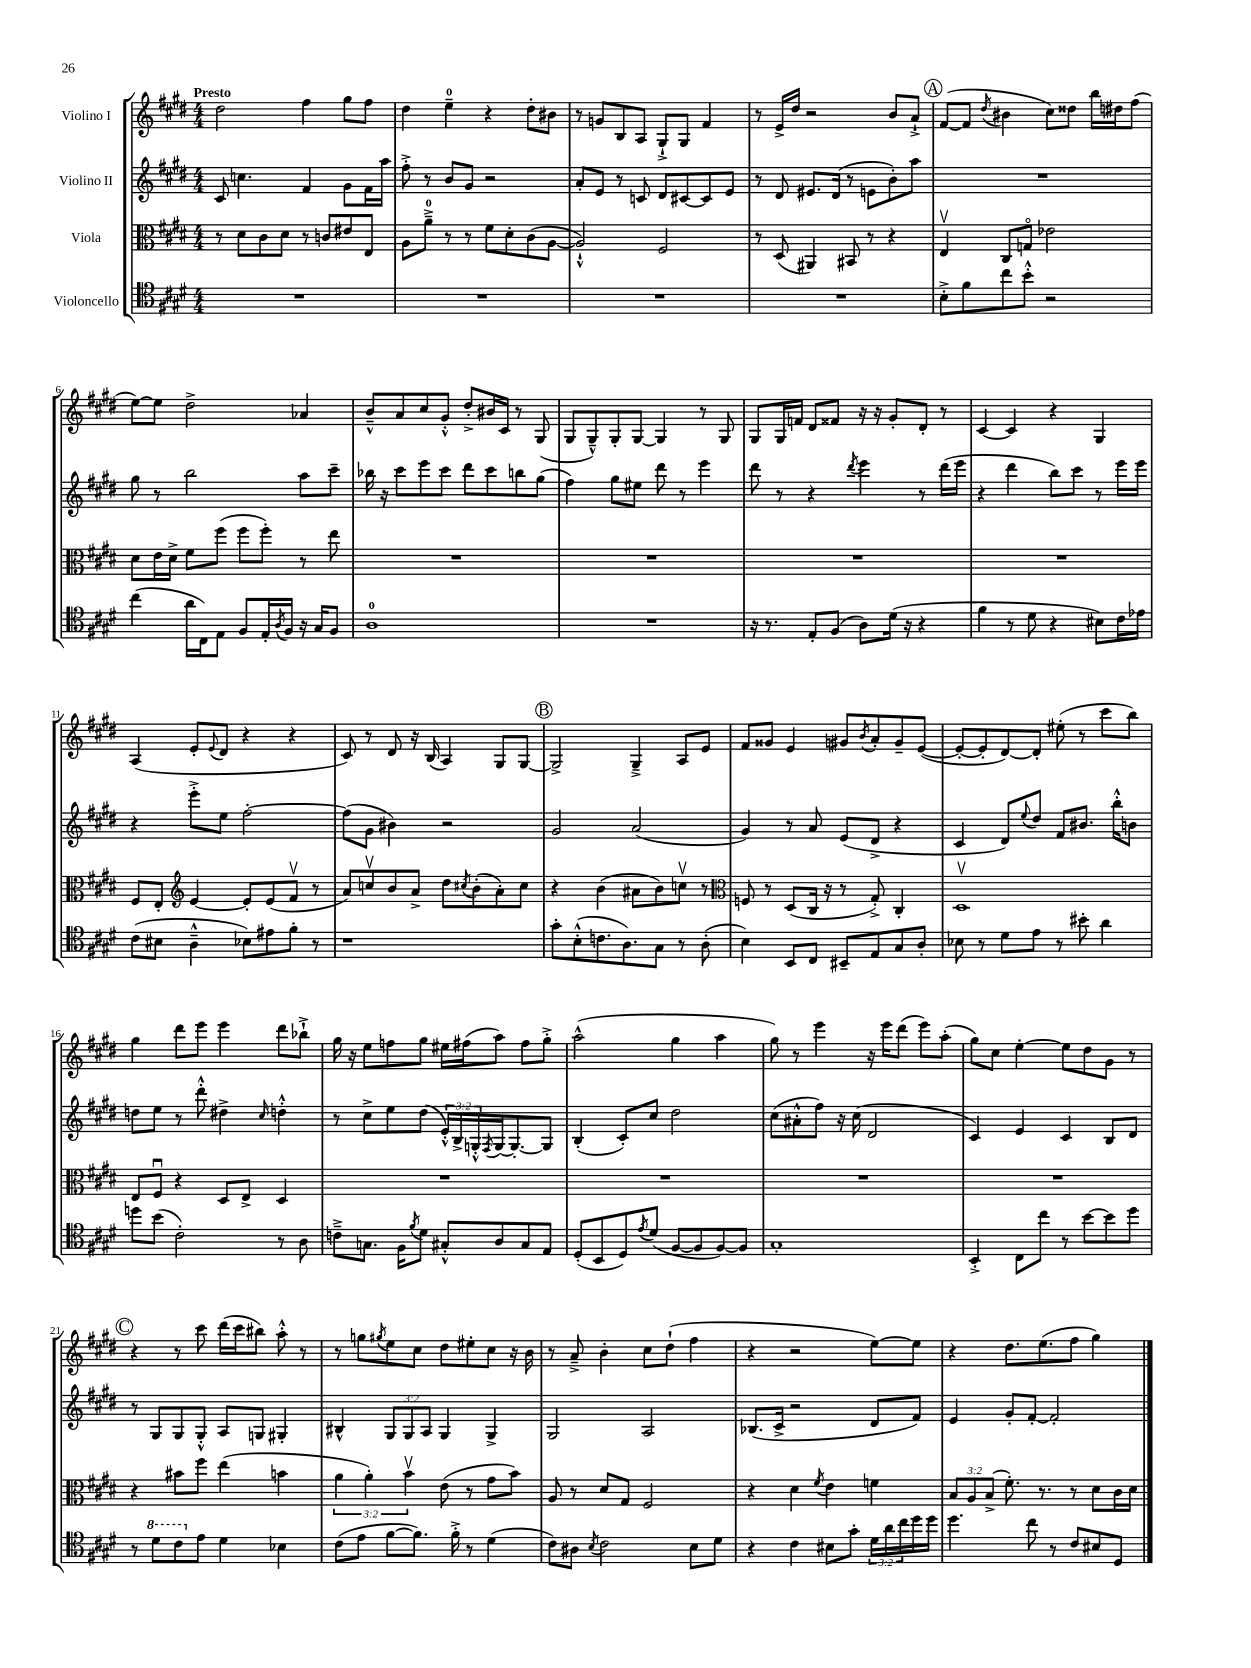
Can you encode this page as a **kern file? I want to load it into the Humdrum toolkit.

**kern	**kern	**kern	**kern
*staff4	*staff3	*staff2	*staff1
*clefC4	*clefC3	*clefG2	*clefG2
*k[f#c#g#d#]	*k[f#c#g#d#]	*k[f#c#g#d#]	*k[f#c#g#d#]
*M4/4	*M4/4	*M4/4	*M4/4
1r	8r	8c#/	2dd#\
.	8d#\L	4.cc\	.
.	8c#\	.	.
.	8d#\J	.	.
.	8r	4f#/	4ff#\
.	8c/L	.	.
.	8e#/	8g#\L	8gg#\L
.	8E/J	16f#\L	8ff#\J
.	.	16aa\JJ	.
=	=	=	=
1r	8A\L	8ff#'^\	4dd#\
.	8a~^\J	8r	.
.	8r	8b/L	4ee~\
.	8r	8g#/J	.
.	8f#\L	2r	4r
.	8d#'\	.	.
.	(8c#\	.	8dd#'\L
.	[8A\J	.	8b#\J
=	=	=	=
1r	2A`^^/])	8a'/L	8r
.	.	8e/J	8g/L
.	.	8r	8B/
.	.	8c/	8A/J
.	2F#/	8d#/L	8G#`^/L
.	.	[8c#/	8G#/J
.	.	8c#/]	4f#/
.	.	8e/J	.
=	=	=	=
1r	8r	8r	8r
.	(8D#/	8d#/	16e^/LL
.	.	.	16dd#/JJ
.	4AA#/)	8.e#/L	2r
.	.	(16d#/Jk	.
.	8BB#/	8r	.
.	8r	8e\L	.
.	4r	8b'\)	8b/L
.	.	8aa\J	8a`^/J
=	=	=	=
8B'^\L	4Ev/	1r	([8f#/L
8f#\	.	.	8f#/]J
.	.	.	8qdd#/
8cc#\	8C#/L	.	4b#\
8b'^^\J	8Go/J	.	.
2r	2e-\	.	8cc#\L)
.	.	.	8dd##\J
.	.	.	16bb\LL
.	.	.	16dd#\J
.	.	.	(8ff#\J
=	=	=	=
(4cc#\	8d#\L	8gg#\	[8ee\L)
.	16e\L	8r	8ee\]J
.	16d#^\JJ	.	.
16a\LL	8f#\L	2bb\	2dd#^\
16C#\J)	.	.	.
8E\J	(8ff#\J	.	.
8F#/L	8ff#\L	.	.
16E'/L	8ff#'\J)	.	.
8qA/	.	.	.
16F#/JJ	.	.	.
16r	8r	8aa\L	4a-/
16G#/LK	.	.	.
8F#/J	8ee\	8ccc#~\J	.
=	=	=	=
1A	1r	16bb-\	8b~^^/L
.	.	16r	.
.	.	8ccc#\L	8a/
.	.	8eee\	8cc#/
.	.	8ccc#\J	8g#'^^/J
.	.	8ddd#\L	8dd#'^/L
.	.	8ccc#\	16b#/L
.	.	.	16c#/JJ
.	.	8bb\	8r
.	.	(8gg#\J	(8G#/
=	=	=	=
1r	1r	4ff#\)	8G#/L
.	.	.	8G#~^^/)
.	.	8gg#\L	8G#'/
.	.	8ee#\J	[8G#/J
.	.	8ddd#\	4G#/]
.	.	8r	.
.	.	4eee\	8r
.	.	.	8G#/
=	=	=	=
16r	1r	8ddd#\	8G#/L
8.r	.	.	.
.	.	8r	16G#/L
.	.	.	16f/JJ
8E'/L	.	4r	8d#/L
(8F#/J	.	.	8f##/J
.	.	8qddd#/	.
8A\L)	.	4eee\	16r
.	.	.	16r
(16d#\Jk	.	.	8g#'/L
16r	.	.	.
4r	.	8r	8d#'/J
.	.	(16ddd#\LL	8r
.	.	16eee\JJ	.
=	=	=	=
4f#\	1r	4r	[4c#/
8r	.	4ddd#\	4c#/]
8d#\	.	.	.
4r	.	8bb\L)	4r
.	.	8ccc#\J	.
8B#\L)	.	8r	4G#/
16c#\L	.	16eee\LL	.
16e-\JJ	.	16eee\JJ	.
=	=	=	=
(8c#\L	8F#/L	4r	(4A/
8B#\J	8E'/J	.	.
*	*clefG2	*	*
4A~^^\	[4e/	8eee'^\L	8e'/L
.	.	.	8qqe/
.	.	8ee\J	8d#/J
8B-\L)	8e'/]L	[2ff#'\	4r
8e#\	(8e/	.	.
8f#'\J	8f#v/J	.	4r
8r	8r	.	.
=	=	=	=
1r	8a/L)	(8ff#\]L	8c#/)
.	8ccv/	8g#\J	8r
.	8b/	4b#\)	8d#/
.	8a^/J	.	16r
.	.	.	(16B/
.	8dd#\L	2r	4A/)
.	8qcc#/	.	.
.	(8b'\	.	.
.	8a'\)	.	8G#/L
.	8cc#\J	.	[8G#/J
=	=	=	=
8g#'\L	4r	2g#/	2G#^/]
(8B'^^\	.	.	.
8.c\	(4b\	.	.
8.A\)	.	.	.
.	8a#\L	(2a/	4G#~^/
8G#\J	8b\)	.	.
8r	8ccv\J	.	8A/L
(8A'\	8r	.	8e/J
=	=	=	=
*	*clefC3	*	*
4B\)	8F/	4g#/)	8f#/L
.	8r	.	8g##/J
8BB/L	(8D#/L	8r	4e/
8C#/J	16C#/Jk	8a/	.
.	16r	.	.
8BB#~/L	8r	(8e/L	8g#/L
.	.	.	8qb/
8E/	8G#'^/)	8d#^/J	8a'/
8G#/	4C#'/	4r	8g#~/
8A'/J	.	.	([8e/J
=	=	=	=
8B-\	1D#v	4c#/	8e'/_L
8r	.	.	8e'/]
8d#\L	.	8d#/L)	[8d#/)
.	.	8qqee/	.
8e\J	.	8dd#/J	8d#'/]J
8r	.	8f#/L	(8ee#'\
8b#'\	.	8.b#/J	8r
4a\	.	.	8ccc#\L
.	.	16bb'^^\LK	.
.	.	8b\J	8bb\J)
=	=	=	=
8dd\L	8E/L	8dd\L	4gg#\
(8b\J	8F#u/J	8ee\J	.
2c#'\)	4r	8r	8ddd#\L
.	.	8ddd#'^^\	8eee\J
.	8D#/L	4dd#^\	4eee\
.	8E^/J	.	.
.	.	16qqcc#/	.
8r	4D#/	4dd'^^\	8ddd#\L
8A\	.	.	8bb-`^\J
=	=	=	=
8c~^\L	1r	8r	16gg#\
.	.	.	16r
8.G\J	.	8cc#^\L	8ee\L
.	.	8ee\	8ff\
16F#\LK	.	.	.
8qf#/	.	.	.
8d#\J	.	(8dd#\J	8gg#\J
8G#'^^/L	.	24e'^^/LL)	16ee#\LL
.	.	24B^/	.
.	.	.	(16ff#\J
.	.	24G'^^/	.
.	.	8qF#/	.
8A/	.	[16G/J	8aa\J)
.	.	8.G'/_	.
8G#/	.	.	8ff#\L
8E/J	.	8G/]J	8gg#'^\J
=	=	=	=
(8D#'/L	1r	(4B'/	(2aa^^\
8BB/	.	.	.
8D#/)	.	8c#'/L)	.
8qe/	.	.	.
(8d#/J	.	8cc#/J	.
[8F#/L	.	2dd#\	4gg#\
8F#/]	.	.	.
[8F#/)	.	.	4aa\
8F#/]J	.	.	.
=	=	=	=
1G#'	1r	(8cc#\L	8gg#\)
.	.	8a#'^^\	8r
.	.	8ff#\J)	4eee\
.	.	16r	.
.	.	(16cc#\	.
.	.	2d#/	16r
.	.	.	16eee\LK
.	.	.	(8ddd#\J
.	.	.	8eee\L)
.	.	.	(8aa'\J
=	=	=	=
4BB'^/	1r	4c#/)	8gg#\L)
.	.	.	8cc#\J
8C#\L	.	4e/	[4ee'\
8cc#\J	.	.	.
8r	.	4c#/	8ee\]L
[8b\L	.	.	8dd#\
8b\]	.	8B/L	8g#\J
8dd#\J	.	8d#/J	8r
=	=	=	=
8r	4r	8r	4r
8dd#\L	.	8G#/L	.
8cc#\	8b#\L	8G#/	8r
8e\J	8ff#\J	8G#'^^/J	8ccc#\
4d#\	(4ee\	8A/L	(16ddd#\LL
.	.	.	16ccc#\J
.	.	8G/J	8bb#\J)
4B-\	4b\	4G#'/	8aa'^^\
.	.	.	8r
=	=	=	=
(8c#\L	6a\	4B#^^/	8r
8e\J	.	.	8gg\L
.	6a'\)	.	.
.	.	.	8qgg#/
[8f#\L	.	12G#/L	8ee\
.	6bv\	12G#/	.
8.f#\]J)	.	.	8cc#\J
.	.	12A/J	.
.	(8e\	4G#/	8dd#\L
16f#'^\	.	.	.
8r	8r	.	8ee#'\
(4d#\	8g#\L	4G#^/	8cc#\J
.	8b\J)	.	16r
.	.	.	16b\
=	=	=	=
8c#\L)	8A/	2G#/	8r
8A#\J	8r	.	8a~^/
8qB/	.	.	.
2c#\	8d#/L	.	4b'\
.	8G#/J	.	.
.	2F#/	2A/	8cc#\L
.	.	.	(8dd#`\J
8B\L	.	.	4ff#\
8d#\J	.	.	.
=	=	=	=
4r	4r	(8.B-/L	4r
.	.	16c#^/Jk	.
4c#\	4d#\	2r	2r
.	8qf#/	.	.
8B#\L	4e\	.	.
8g#'\J	.	.	.
24d#\LL	4f\	8d#/L	[8ee\L)
24a\	.	.	.
24cc#\	.	.	.
16dd#\	.	8f#/J)	8ee\]J
16dd#\JJ	.	.	.
=	=	=	=
4.dd#\	12B/L	4e/	4r
.	12A/	.	.
.	(12B^/J	.	.
.	8.f#'\)	8g#'/L	8.dd#\L
8cc#\	.	[8f#'/J	.
.	8.r	.	(8.ee\
8r	.	2f#'/]	.
8c#/L	8r	.	8ff#\J
8B#/	8d#\L	.	4gg#\)
8D#/J	16c#\L	.	.
.	16d#\JJ	.	.
==	==	==	==
*-	*-	*-	*-
